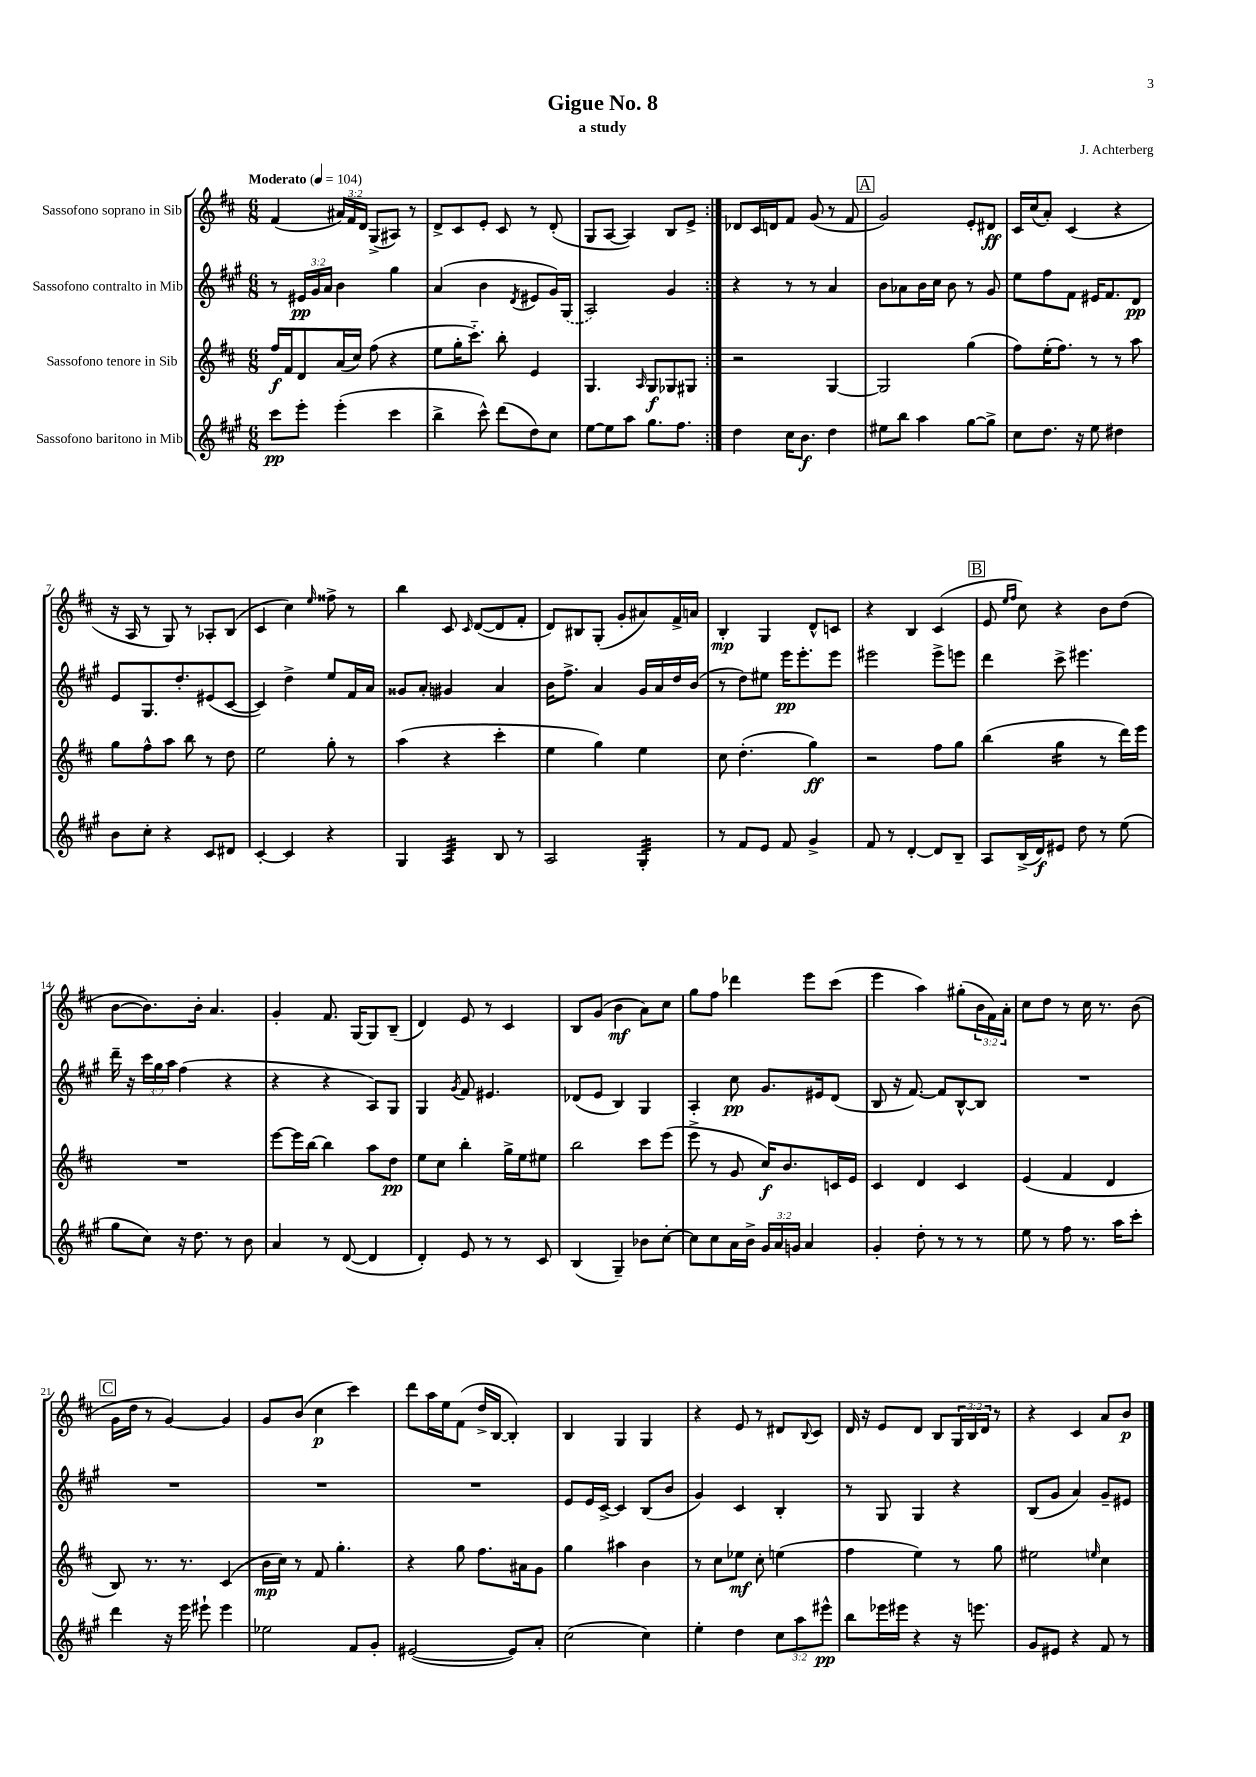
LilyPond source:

\header { title = "Gigue No. 8" composer = "J. Achterberg" subtitle = "a study" }
<<
\new StaffGroup <<
\new Staff = "s0" \with { instrumentName = "Sassofono soprano in Sib" } {
    \clef treble \key d \major \numericTimeSignature \time 6/8 \override Staff.TupletNumber.text = #tuplet-number::calc-fraction-text \tempo "Moderato" 4 = 104
    \repeat volta 2 { fis'4( \tuplet 3/2 { ais'16) fis'16 d'16 } g8->( ais8) r8 |
    d'8-> cis'8 e'8-. cis'8 r8 d'8-.( |
    g8 a8~ a4) b8 e'8-> | }
    des'8 cis'16 d'16 fis'8 g'8( r8 fis'8 |
    \mark \markup { \box "A" } g'2) e'8-. dis'8\ff |
    cis'16 cis''16( a'8-.) cis'4( r4 |
    r16 a16 r8 g8) r8 aes8-. b8( |
    cis'4 cis''4) \grace { e''16 } fisis''8-> r8 |
    b''4 cis'8 \grace { cis'16 } d'8~( d'8 fis'8-. |
    d'8) bis8 g8-.( g'8-. ais'8) fis'16-> a'16 |
    b4-.\mp g4 d'8-^ c'8 |
    r4 b4 cis'4( |
    \mark \markup { \box "B" } e'8 \grace { e''16 fis''16 } cis''8) r4 b'8 d''8( |
    b'8~ b'8.) b'16-. a'4. |
    g'4-. fis'8. g16~ g8 b8--( |
    d'4) e'8 r8 cis'4 |
    b8 g'8( b'4\mf a'8) cis''8 |
    g''8 fis''8 des'''4 e'''8 cis'''8( |
    e'''4 a''4) gis''8-.( \tuplet 3/2 { b'16 fis'16) a'16-. } |
    cis''8 d''8 r8 cis''16 r8. b'8( |
    \mark \markup { \box "C" } g'16 d''16 r8 g'4~) g'4 |
    g'8 b'8( cis''4\p cis'''4) |
    d'''8 a''16 e''16 fis'8( d''16-> b16~ b4-.) |
    b4 g4 g4 |
    r4 e'8 r8 dis'8 \appoggiatura { b8 } cis'8 |
    d'16 r16 e'8 d'8 b8 \tuplet 3/2 { g16 b16 d'16 } r8 |
    r4 cis'4 a'8 b'8\p \bar "|." |
}
\new Staff = "s1" \with { instrumentName = "Sassofono contralto in Mib" } {
    \clef treble \key a \major \numericTimeSignature \time 6/8 \override Staff.TupletNumber.text = #tuplet-number::calc-fraction-text
    \repeat volta 2 { r8 \tuplet 3/2 { eis'16\pp gis'16 a'16 } b'4 gis''4 |
    a'4( b'4 \acciaccatura { d'8 } eis'8 gis'16) \once \slurDashed gis16( |
    a2) gis'4 | }
    r4 r8 r8 a'4 |
    \mark \markup { \box "A" } b'8 aes'8 b'16 cis''16 b'8 r8 gis'8 |
    e''8 fis''8 fis'8 eis'16 fis'8. d'8\pp |
    e'8 gis8. d''8.-. eis'8( cis'8~ |
    cis'4) d''4-> e''8 fis'16 a'16 |
    gisis'8 a'8-. gis'4 a'4 |
    b'16 fis''8.-> a'4 gis'16 a'16 d''16 b'16( |
    r8 d''8) eis''8 e'''16\pp e'''8.-. e'''8 |
    eis'''2 eis'''8-> e'''8 |
    \mark \markup { \box "B" } d'''4 cis'''8-> eis'''4. |
    d'''16-- r16 \tuplet 3/2 { cis'''16 gis''16 a''16 } fis''4( r4 |
    r4 r4 a8) gis8 |
    gis4 \acciaccatura { gis'8 } fis'8 eis'4. |
    des'8( e'8 b4) gis4 |
    a4-. cis''8\pp gis'8. eis'16 d'8( |
    b8 r16 fis'8.~) fis'8 b8~-^ b8 |
    R2. |
    \mark \markup { \box "C" } R2. |
    R2. |
    R2. |
    e'8 e'16 cis'16~-> cis'4 b8( b'8 |
    gis'4) cis'4 b4-. |
    r8 gis8 gis4 r4 |
    b8( gis'8 a'4) gis'8-- eis'8 \bar "|." |
}
\new Staff = "s2" \with { instrumentName = "Sassofono tenore in Sib" } {
    \clef treble \key d \major \numericTimeSignature \time 6/8
    \repeat volta 2 { fis''16\f fis'16 d'8 a'16( cis''16) fis''8( r4 |
    e''8 g''16-. cis'''8.-_) b''8-. e'4 |
    g4. \grace { a16 } g8\f ges8 gis8 | }
    r2 g4~ |
    \mark \markup { \box "A" } g2 g''4( |
    fis''8) e''16-.( fis''8.) r8 r8 a''8 |
    g''8 fis''8-^ a''8 b''8 r8 d''8 |
    e''2 g''8-. r8 |
    a''4( r4 cis'''4-. |
    e''4 g''4) e''4 |
    cis''8 d''4.-.( g''4\ff) |
    r2 fis''8 g''8 |
    \mark \markup { \box "B" } b''4( g''4:16 r8 d'''16) e'''16 |
    R2. |
    e'''8~ e'''16 b''16~ b''4 a''8 d''8\pp |
    e''8 cis''8 b''4-. g''16-> e''16 eis''8 |
    b''2 cis'''8 e'''8( |
    e'''8-> r8 g'8 cis''16\f) b'8. c'16 e'16 |
    cis'4 d'4 cis'4 |
    e'4( fis'4 d'4 |
    \mark \markup { \box "C" } b8) r8. r8. cis'4( |
    b'16\mp cis''16) r8 fis'8 g''4.-. |
    r4 g''8 fis''8. ais'16 g'8 |
    g''4 ais''4 b'4 |
    r8 cis''8 ees''8\mf cis''8-. e''4( |
    fis''4 e''4) r8 g''8 |
    eis''2 \grace { e''16 } cis''4 \bar "|." |
}
\new Staff = "s3" \with { instrumentName = "Sassofono baritono in Mib" } {
    \clef treble \key a \major \numericTimeSignature \time 6/8 \override Staff.TupletNumber.text = #tuplet-number::calc-fraction-text
    \repeat volta 2 { cis'''8\pp e'''8-. e'''4-.( cis'''4 |
    b''4-> cis'''8-^) d'''8( d''8) cis''8 |
    e''8~ e''8 a''8 gis''8. fis''8. | }
    d''4 cis''16 b'8.\f d''4 |
    \mark \markup { \box "A" } eis''8 b''8 a''4 gis''8~ gis''8-> |
    cis''8 d''8. r16 e''8 dis''4 |
    b'8 cis''8-. r4 cis'8 dis'8 |
    cis'4~-. cis'4 r4 |
    gis4 a4:32 b8 r8 |
    a2 gis4:32-. |
    r8 fis'8 e'8 fis'8 gis'4-> |
    fis'8 r8 d'4~-. d'8 b8-- |
    \mark \markup { \box "B" } a8 b16->( d'16\f) eis'8 d''8 r8 e''8( |
    gis''8 cis''8) r16 d''8. r8 b'8 |
    a'4 r8 d'8~( d'4 |
    d'4-.) e'8 r8 r8 cis'8 |
    b4( gis4--) bes'8 cis''8~-. |
    cis''8 cis''8 a'16 b'16-> \tuplet 3/2 { gis'16 a'16 g'16 } a'4 |
    gis'4-. d''8-. r8 r8 r8 |
    e''8 r8 fis''8 r8. a''16 cis'''8-. |
    \mark \markup { \box "C" } d'''4 r16 e'''16 eis'''8-! eis'''4 |
    ees''2 fis'8 gis'8-. |
    eis'2~( eis'8) a'8-. |
    cis''2( cis''4) |
    e''4-. d''4 \tuplet 3/2 { cis''8 a''8 eis'''8-^\pp } |
    b''8 ees'''16 eis'''16 r4 r16 e'''8. |
    gis'8 eis'8 r4 fis'8 r8 \bar "|." |
}
>>
>>
